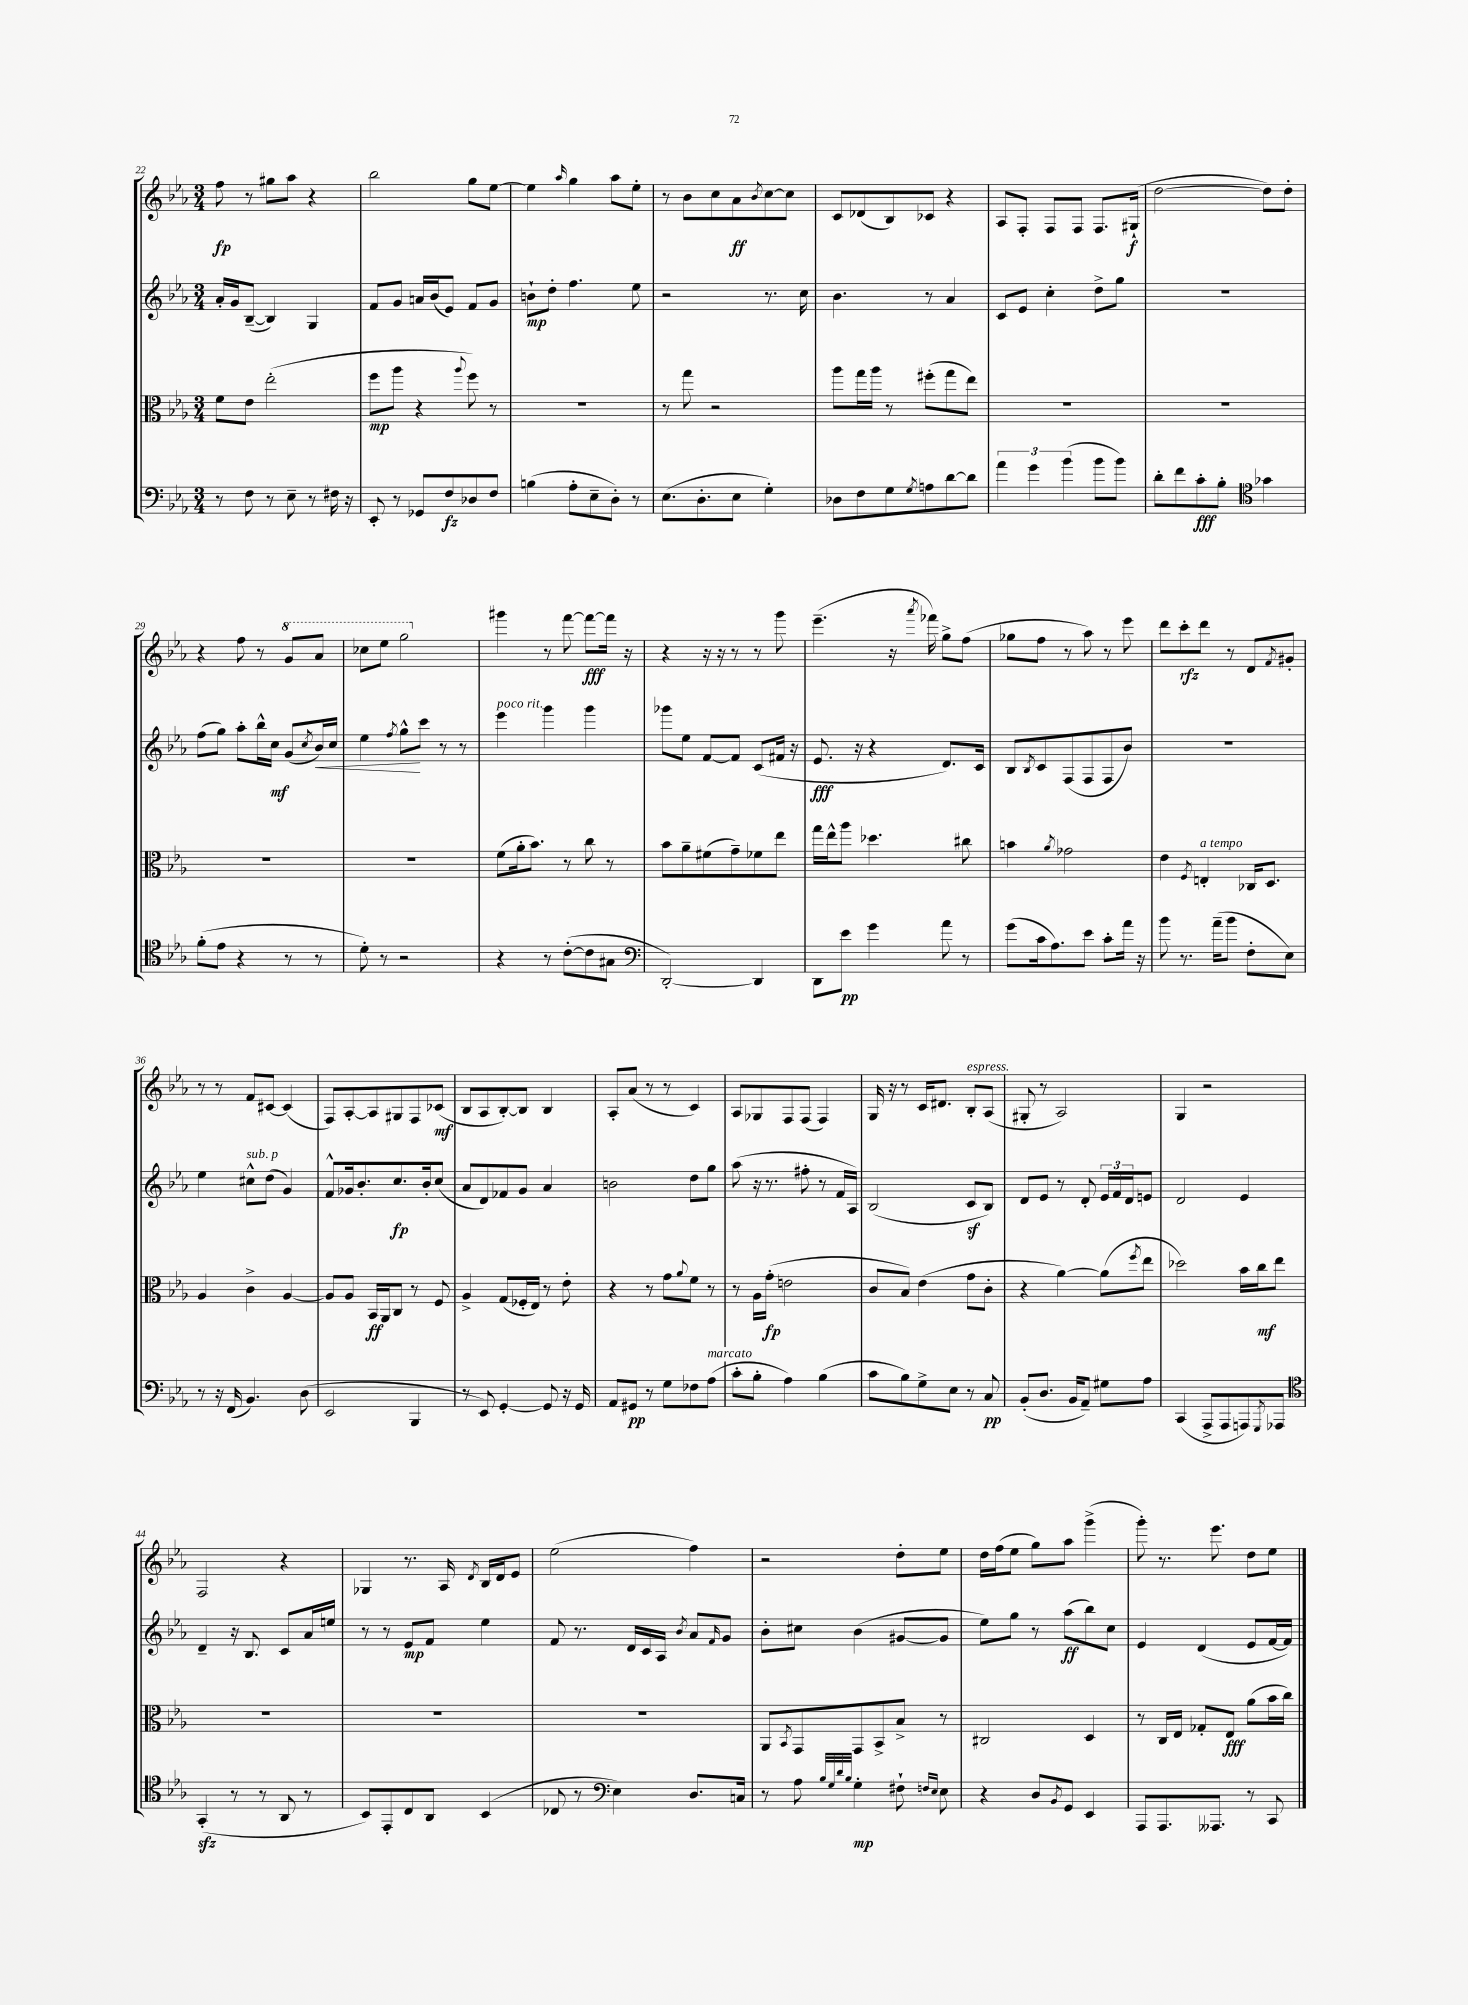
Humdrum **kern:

**kern	**kern	**kern	**kern
*staff4	*staff3	*staff2	*staff1
*clefF4	*clefC3	*clefG2	*clefG2
*k[b-e-a-]	*k[b-e-a-]	*k[b-e-a-]	*k[b-e-a-]
*M3/4	*M3/4	*M3/4	*M3/4
8r	8f	16a-'	8ff
.	.	16g	.
8F	8e-	([8B-~	8r
8r	(2ee-'	4B-])	8gg#
8E-~	.	.	8aa-
8r	.	4G	4r
16F#	.	.	.
16r	.	.	.
=	=	=	=
8EE-'	8ff	8f	2bb-
8r	8aa-	8g	.
8GG-	4r	16a	.
.	.	(16b-	.
8F	.	8e-)	.
.	8qqaa-	.	.
8D-	8ff)	8f	8gg
8F	8r	8g	[8ee-
=	=	=	=
(4B	2.r	8b`	4ee-]
.	.	8dd'	.
.	.	.	16qqaa-
8A-'	.	4.ff	4gg
8E-~	.	.	.
8D')	.	.	8aa-
8r	.	8ee-	8ee-'
=	=	=	=
(8.E-	8r	2r	8r
.	8gg	.	8b-
8.D'	.	.	.
.	2r	.	8cc
8E-	.	.	8a-
.	.	.	8qb-
4G')	.	8.r	[8cc
.	.	.	8cc]
.	.	16cc	.
=	=	=	=
8D-	8aa-	4.b-	8c
8F	16gg	.	(8d-
.	16aa-	.	.
8G	8r	.	8B-)
8qG	.	.	.
8A	(8ff#'	8r	8c-
[8d	8gg	4a-	4r
8d]	8ee-)	.	.
=	=	=	=
6a-	2.r	8c	8A-
.	.	8e-	8F'
6g	.	.	.
.	.	4cc'	8F
(6b-	.	.	.
.	.	.	8F
8b-	.	8dd^	8.F
8b-)	.	8gg	.
.	.	.	(16G#`
=	=	=	=
8d'	2.r	2.r	[2dd
8f	.	.	.
8c'	.	.	.
8B-'	.	.	.
*clefC4	*	*	*
4g-	.	.	8dd])
.	.	.	8dd'
=	=	=	=
(8f'	2.r	(8ff	4r
8e-	.	8gg)	.
4r	.	8aa-'	8ff
.	.	16bb-^^	8r
.	.	16cc	.
8r	.	(8g	8gg
.	.	8qcc	.
8r	.	16b-)	8aa-
.	.	16cc	.
=	=	=	=
8d')	2.r	4ee-	8ccc-
8r	.	.	8eee-
.	.	8qff	.
2r	.	8gg^^	2ggg
.	.	8ccc	.
.	.	8r	.
.	.	8r	.
=	=	=	=
4r	(8f	4eee-	4ggg#
.	16a-'	.	.
.	8.b-)	.	.
8r	.	4ggg	8r
([8c'	8r	.	[8fff
8c]	8cc	4ggg	8fff_
8G#	8r	.	16fff]
.	.	.	16r
=	=	=	=
*clefF4	*	*	*
[2DD')	8b-	8ggg-	4r
.	8a-~	8ee-	.
.	(8f#	[8f	16r
.	.	.	16r
.	8g~)	8f]	8r
4DD]	8f-	(8c	8r
.	8ee-	16f#	8ggg
.	.	16r	.
=	=	=	=
8DD	16gg	8.e-	(4.eee-~
.	16ee-^^	.	.
8e-	8aa-	.	.
.	.	16r	.
4g	4.dd-	4r	.
.	.	.	16r
.	.	.	8qaaa-
.	.	.	16fff-)
8a-	.	8.d)	8gg^
8r	8cc#	.	(8ff
.	.	16c	.
=	=	=	=
(8g	4b	8B-	8gg-
.	.	8qB-	.
16c	.	8c	8ff
8.A-)	.	.	.
.	8qa-	.	.
.	2g-	(8F	8r
8e-	.	8F	8aa-)
8c'	.	8F	8r
16a-	.	8b-)	8eee-
16r	.	.	.
=	=	=	=
8b-	4e-	2.r	8ddd
8.r	.	.	8ccc'
.	8qF	.	.
.	4E'	.	8ddd
(16a-~	.	.	.
8b-	.	.	8r
8F'	16C-	.	8d
.	8.D	.	.
.	.	.	8qf
8E-)	.	.	8g#'
=	=	=	=
8r	4A-	4ee-	8r
16r	.	.	8r
(16FF	.	.	.
4.BB-)	4c^	8cc#^^	8f
.	.	(8dd	[8c#
.	[4A-	4g)	(4c#]
(8D	.	.	.
=	=	=	=
2EE-	8A-]	8f^^	8F)
.	8A-	16g-	[8A-'
.	.	8.b-'	.
.	16BB-	.	8A-]
.	16AA-	.	.
.	8C	8.cc	8G#
4BBB-	8r	.	8F
.	.	16b-'	.
.	8F	(8cc	(8c-
=	=	=	=
8r	4A-^	8a-	8B-
8EE-)	.	8d)	8A-
[4GG'	(8G	8f-	[8B-')
.	16F-'	8g	8B-]
.	16E-)	.	.
8GG]	8r	4a-	4B-
16r	8e-'	.	.
16GG	.	.	.
=	=	=	=
8AA-	4r	2b	8A-'
8GG#	.	.	(8a-
8r	8r	.	8r
8G	8g	.	8r
.	8qqa-	.	.
8F-	8f	8dd	4c)
(8A-	8r	8gg	.
=	=	=	=
8c'	8r	(8aa-	8A-
8B-'	16A-	16r	8G-
.	(16g'	8.r	.
4A-)	2e	.	8F
.	.	8ff#'	(8F
(4B-	.	8r	4F)
.	.	16f	.
.	.	16A-)	.
=	=	=	=
8c	8c	(2B-	16G
.	.	.	16r
8B-)	8B-)	.	8r
8G^	(4e-	.	16c
.	.	.	8.d#
8E-	.	.	.
8r	8g	8c	8B-'
8C	8c'	8B-)	(8A-
=	=	=	=
(8BB-'	4r	8d	8G#'
8.D	.	8e-	8r
.	[4a-)	8r	2A-)
16BB-	.	.	.
8AA-~)	.	8d'	.
8G#	(8a-]	24e-	.
.	.	24f	.
.	.	24d	.
.	8qff	.	.
8A-	8ee-	8e	.
=	=	=	=
(4CC	2dd-)	2d	4G
8AAA-^	.	.	2r
8AAA-	.	.	.
8AAA)	16b-	4e-	.
.	16cc	.	.
8qGGG	.	.	.
8AAA-	8ee-	.	.
=	=	=	=
*clefC4	*	*	*
(4GG'	2.r	4d~	2F
8r	.	16r	.
.	.	8.B-	.
8r	.	.	.
8AA-	.	8c	4r
8r	.	16a-	.
.	.	16ee	.
=	=	=	=
8BB-)	2.r	8r	4G-
8EE-'	.	8r	.
8C	.	8e-	8.r
8AA-	.	8f	.
.	.	.	16A-
.	.	.	8qd
(4BB-	.	4ee-	16B-
.	.	.	16d
.	.	.	8e-
=	=	=	=
8C-	2.r	8f	(2ee-
8r	.	8.r	.
*clefF4	*	*	*
4E-)	.	.	.
.	.	16d	.
.	.	16c	.
.	.	16A-	.
.	.	8qb-	.
8.D	.	8a-	4ff)
.	.	16qqf	.
.	.	8g	.
16C	.	.	.
=	=	=	=
8r	8AA-	8b-'	2r
.	8qBB-	.	.
8A-	8GG	8cc#	.
32qqB-	.	.	.
32qqG	.	.	.
32qqd	.	.	.
32qqB-	.	.	.
4G'	8GG	(4b-	.
.	8BB-^	.	.
8F#`	8B-^	[8g#	8dd'
16qqF	.	.	.
16qqE-	.	.	.
8E-	8r	8g#]	8ee-
=	=	=	=
4r	2C#	8ee-)	16dd
.	.	.	(16ff
.	.	8gg	8ee-
8D	.	8r	8gg)
8qBB-	.	.	.
8GG	.	(8aa-	8aa-
4EE-	4D	8bb-)	(4ggg^
.	.	8cc	.
=	=	=	=
8AAA-	8r	4e-	8ggg')
8.AAA-	16C	.	8.r
.	16E-	.	.
.	8G-'	(4d	.
8.AAA--	.	.	8.eee-
.	8E-	.	.
8r	(8a-	8e-	8dd
8CC	16b-	[16f	8ee-
.	16cc)	16f])	.
==	==	==	==
*-	*-	*-	*-
